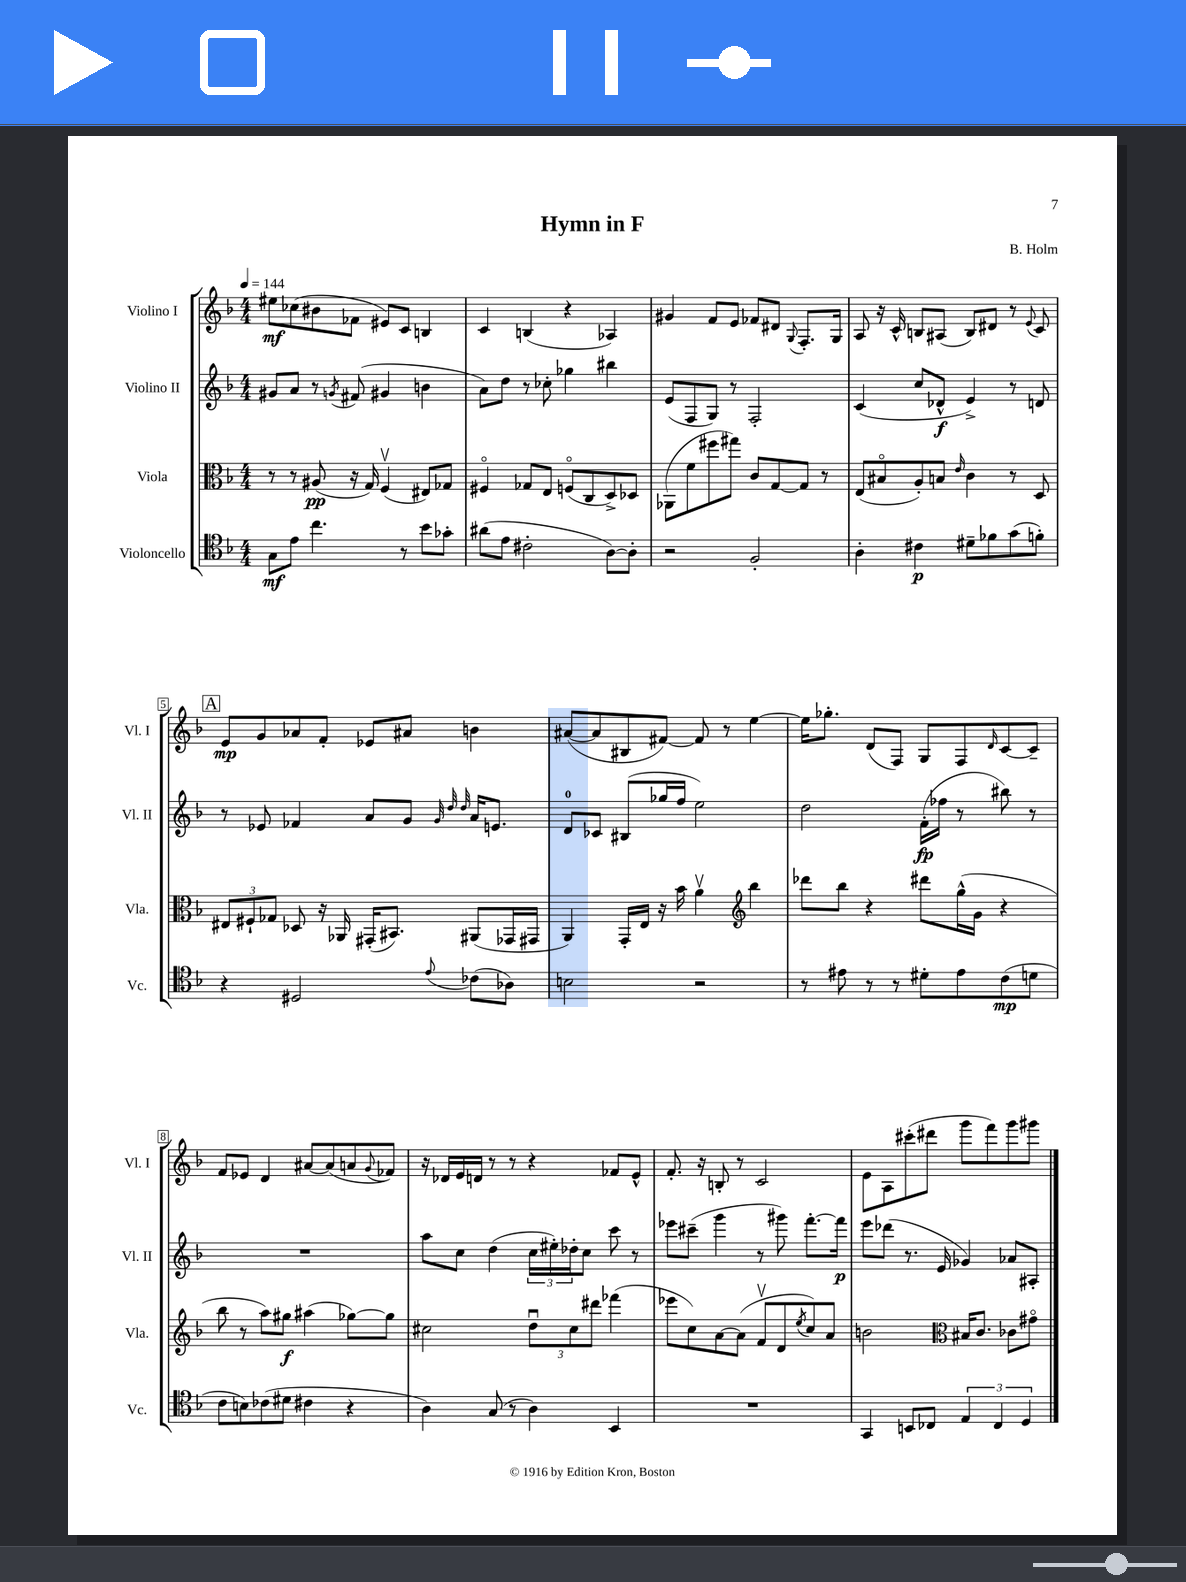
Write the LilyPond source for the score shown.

\header { title = "Hymn in F" composer = "B. Holm" }
<<
\new StaffGroup <<
\new Staff = "s0" \with { instrumentName = "Violino I" shortInstrumentName = "Vl. I" } {
    \clef treble \key f \major \numericTimeSignature \time 4/4 \tempo 4 = 144
    eis''8\mf ces''8( bis'8 fes'8 eis'8) c'8 b4 |
    c'4 b4( r4 aes4) |
    gis'4 f'8 e'8 fes'8 dis'8 \appoggiatura { g8 } f8.-. g16 |
    a8 r16 c'16-^ b8 ais8( b8) dis'8 r8 \appoggiatura { e'8 } c'8 |
    \mark \markup { \box "A" } e'8\mp g'8 aes'8 f'8-. ees'8 ais'8 b'4 |
    ais'8~( ais'8 bis8 fis'8~) fis'8 r8 e''4~ |
    e''16 ges''8.-. d'8( f8) g8 f8 \grace { d'16 } c'8~ c'8-- |
    f'8 ees'8 d'4 ais'8~ ais'8( a'8 \appoggiatura { g'8 } fes'8) |
    r16 des'16 e'16 d'16 r8 r8 r4 fes'8 e'8-^ |
    f'8.-. r16 b8-. r8 c'2 |
    e'8 a8 cis'''8-.( dis'''8 g'''8 f'''8) g'''8 gis'''8 \bar "|." |
}
\new Staff = "s1" \with { instrumentName = "Violino II" shortInstrumentName = "Vl. II" } {
    \clef treble \key f \major \numericTimeSignature \time 4/4
    gis'8 a'8 r8 \acciaccatura { g'8 } fis'8( gis'4 b'4 |
    a'8) d''8 r8 ces''8-. ges''4 bis''4 |
    e'8( f8 g8) r8 f2-. |
    c'4( c''8 des'8-^\f e'4->) r8 d'8 |
    \mark \markup { \box "A" } r8 ees'8 fes'4 a'8 g'8 \grace { g'32 d''32 d''32 } a'16 e'8. |
    d'8-0 ces'8 bis8( ges''16 f''16 e''2) |
    d''2 f'16-.\fp( fes''16 r8 bis''8) r8 |
    R1 |
    a''8 c''8 d''4( \tuplet 3/2 { c''16 eis''16-.) des''16-. } c''8 c'''8 r8 |
    ees'''8 cis'''8--( g'''4 r8 gis'''8) f'''8.~-. f'''16\p |
    e'''8 des'''8( r8. e'16 ges'4) aes'8 ais8-. \bar "|." |
}
\new Staff = "s2" \with { instrumentName = "Viola" shortInstrumentName = "Vla." } {
    \clef alto \key f \major \numericTimeSignature \time 4/4
    r8 r8 ais8\pp( r16 g16) f4\upbow( eis8) ges8 |
    fis4\flageolet ges8 e8 f8\flageolet( c8 d8->) des8 |
    aes,8( f'8 fis''8 gis''8) c'8 g8~ g8 r8 |
    e8( bis8\flageolet a8-.) b8 \grace { e'16 } c'4 r8 d8 |
    \mark \markup { \box "A" } \tuplet 3/2 { eis8 fis8-! ges8 } des8 r16 aes,16 gis,16-.( bis,8.) ais,8( ges,16 gis,16 |
    a,4) g,16-. e16 r16 bes'16 a'4\upbow \clef treble bes''4 |
    des'''8 bes''8 r4 dis'''8 g''16-^( g'16 r4 |
    bes''8 r8 a''8) gis''8\f ais''4( ges''8~) ges''8 |
    cis''2 \tuplet 3/2 { d''8\downbow cis''8 dis'''8 } fes'''4( |
    ees'''8 c''8) a'8~ a'8( f'8\upbow d'8 \acciaccatura { e''8 } c''8) a'8 |
    b'2 \clef alto bis16 c'8. ces'8 gis'8\flageolet \bar "|." |
}
\new Staff = "s3" \with { instrumentName = "Violoncello" shortInstrumentName = "Vc." } {
    \clef tenor \key f \major \numericTimeSignature \time 4/4
    g8\mf e'8 c''4. r8 bes'8 ges'8-. |
    ais'8( e'8 cis'2-. a8~) a8-. |
    r2 f2-. |
    a4-. cis'4\p dis'8-- fes'8 g'8( f'8-.) |
    \mark \markup { \box "A" } r4 dis2 \appoggiatura { e'8 } ces'8( aes8) |
    b2 r2 |
    r8 eis'8 r8 r8 dis'8-. eis'8 c'8\mp( d'8 |
    c'8 b8) ces'8( dis'8 cis'4 r4 |
    a4) g8( r8 a4) bes,4 |
    R1 |
    g,4 b,8 ces8 \tuplet 3/2 { e4 ces4 d4 } \bar "|." |
}
>>
>>
\layout { \context { \Score \override BarNumber.stencil = #(make-stencil-boxer 0.1 0.3 ly:text-interface::print) } }
